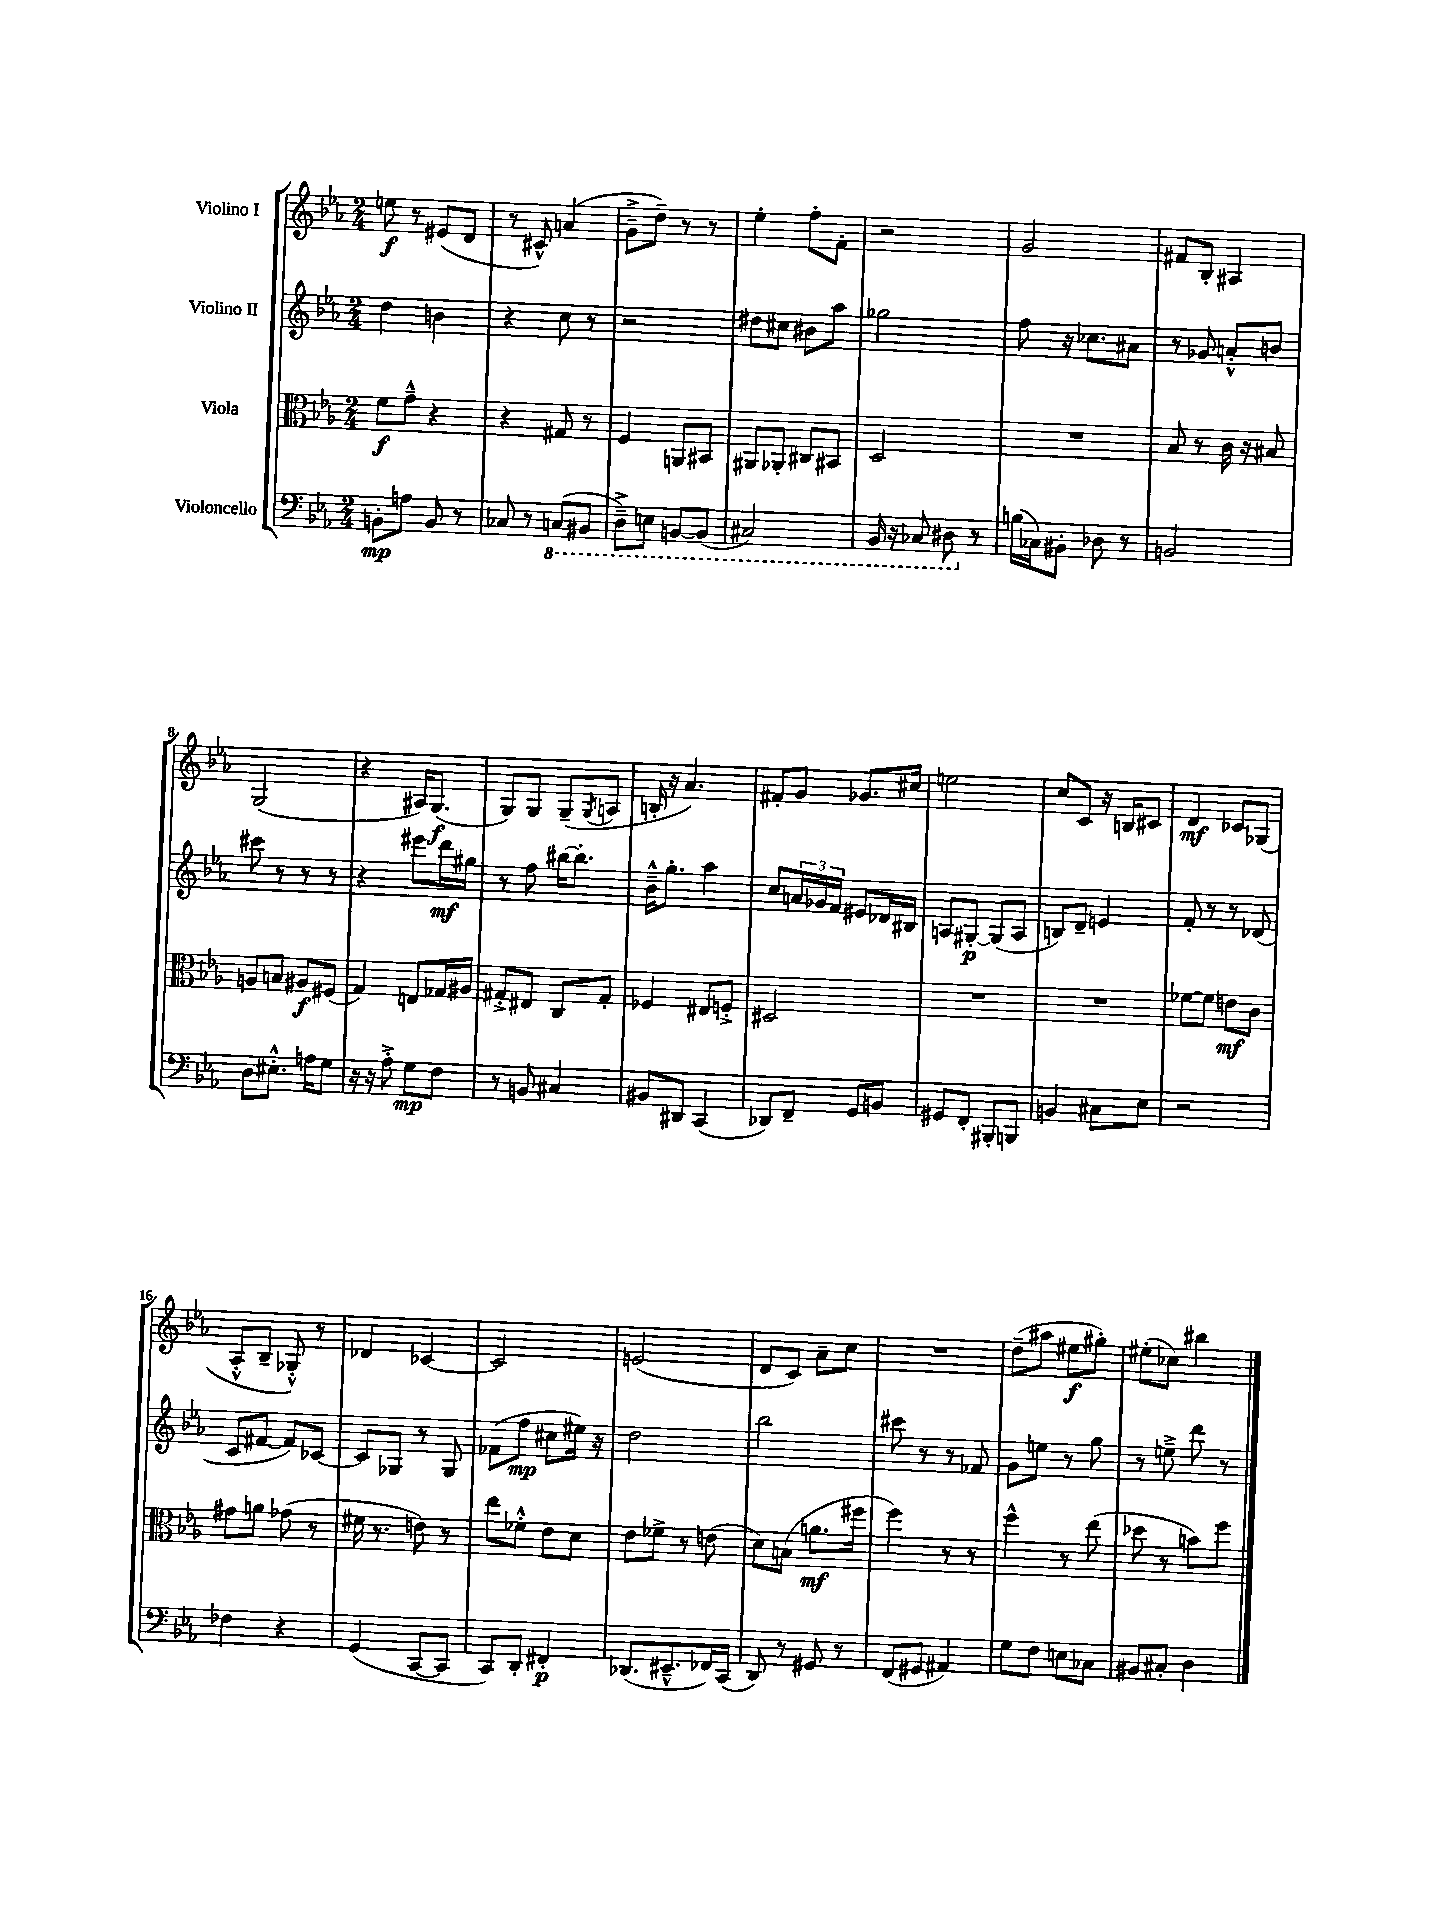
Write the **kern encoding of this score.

**kern	**kern	**kern	**kern
*staff4	*staff3	*staff2	*staff1
*clefF4	*clefC3	*clefG2	*clefG2
*k[b-e-a-]	*k[b-e-a-]	*k[b-e-a-]	*k[b-e-a-]
*M2/4	*M2/4	*M2/4	*M2/4
8BB'\L	8f\L	4dd\	8ee\
8A\J	8g~^^\J	.	8r
8BB/	4r	4b\	(8e#/L
8r	.	.	8d/J
=	=	=	=
8C-/	4r	4r	8r
8r	.	.	8c#^^/)
(8CC/L	8G#/	8cc\	(4a/
8BBB#/J	8r	8r	.
=	=	=	=
8DD~^\L)	4F/	2r	8g~^\L
8EE\J	.	.	8dd~\J)
[8BBB/L	8AA/L	.	8r
(8BBB/]J	8BB#/J	.	8r
=	=	=	=
2CC#/)	8AA#/L	8dd#\L	4ee-'\
.	8AA-'/J	8cc#\J	.
.	8C#/L	8b#\L	8ff'\L
.	8BB#/J	8aa-\J	8f'\J
=	=	=	=
16BBB-/	2D/	2gg-\	2r
16r	.	.	.
8CC-/	.	.	.
8DD#\	.	.	.
8r	.	.	.
=	=	=	=
(16B\LL	2r	8ff\	2g/
16C-\J)	.	.	.
8BB#'\J	.	16r	.
.	.	8.cc-\L	.
8D-\	.	.	.
8r	.	8a#\J	.
=	=	=	=
2BB/	8B-/	8r	8f#/L
.	8r	8g-/	8B-'/J
.	16c\	8a'^^/L	4A#/
.	16r	.	.
.	8B#/	8b/J	.
=	=	=	=
8D\L	8A/L	8ccc#\	(2G/
8.E#'^^\J	8B/J	8r	.
.	8A#/L	8r	.
16A\LK	.	.	.
8G\J	(8F#/J	8r	.
=	=	=	=
16r	4G/)	4r	4r
16r	.	.	.
8A-'^\	.	.	.
8G\L	8E/L	8eee#\L	16A#/LK)
.	.	.	(8.G/J
8F\J	16G-/L	16ddd\L	.
.	16A#/JJ	16gg#\JJ	.
=	=	=	=
8r	8G#'^/L	8r	8G/L)
8BB/	8E#/J	8ff\	8G/J
4C#/	8C/L	[16bb#\LK	(8G~/L
.	.	8.bb#'\]J	.
.	.	.	8qG/
.	8G#'/J	.	8A/J
=	=	=	=
8BB#/L	4F-/	16b-~^^\LK	16B'/
.	.	8.gg'\J	16r
8DD#/J	.	.	4.a-/)
(4CC/	8E#/L	4aa-\	.
.	8F'^/J	.	.
=	=	=	=
8DD-/L)	2D#/	8cc/L	8f#'/L
8FF~/J	.	24a/L	8g/J
.	.	24g-/	.
.	.	24f/JJ	.
8GG/L	.	8e#/L	8.g-/L
8BB/J	.	16d-/L	.
.	.	16B#/JJ	16cc#/Jk
=	=	=	=
8GG#/L	2r	8A/L	2ee\
8FF'/J	.	[8G#'/J	.
8BBB#'/L	.	(8G#/]L	.
8BBB/J	.	8A/J	.
=	=	=	=
4BB/	2r	8B/L)	8cc/L
.	.	8d~/J	8c/J
8C#\L	.	4e/	16r
.	.	.	16B/LK
8E-\J	.	.	8c#/J
=	=	=	=
2r	[8f-\L	8f'/	4d/
.	8f-\]J	8r	.
.	8e\L	8r	8c-/L
.	8c\J	(8d-/	(8G-/J
=	=	=	=
4F-\	8g#\L	8c/L	8A-'^^/L
.	8a\J	[8f#/J	8B-~/J
4r	(8g-\	8f#/]L)	8G-'^^/)
.	8r	[8c-/J	8r
=	=	=	=
(4GG/	16f#\	8c-/]L	4d-/
.	8.r	.	.
.	.	8G-/J	.
[8CC/L	8e\)	8r	[4c-/
8CC/]J	8r	8G-/	.
=	=	=	=
8CC/L)	8ee-\L	(8f-\L	2c-/]
8DD'/J	8f-'^^\J	8ff\J	.
4FF#'/	8e-\L	8cc#\L	.
.	8d\J	16ee#\Jk)	.
.	.	16r	.
=	=	=	=
(8.DD-/L	8e-\L	2dd\	(2e/
.	8f-^\J	.	.
8.EE#~^^/	.	.	.
.	8r	.	.
16FF-/L)	(8e\	.	.
(16CC/JJ	.	.	.
=	=	=	=
8DD/)	8d\L)	2bb-\	8d/L
8r	(8B\J	.	8c/J)
8GG#/	8.a\L	.	8a-~\L
8r	.	.	8cc\J
.	16ff#\Jk	.	.
=	=	=	=
(8FF/L	4ff\)	8ccc#\	2r
8GG#/J	.	8r	.
4AA#/)	8r	8r	.
.	8r	8f-/	.
=	=	=	=
8G\L	4ff^^\	8g\L	(8dd~\L
8F\J	.	8ee\J	8aa#\J
8E\L	8r	8r	8ee#\L
8C-\J	(8ee-\	8gg\	8gg#'\J)
=	=	=	=
8BB#/L	8dd-\	8r	(8ee#'\L
8C#'/J	8r	8ee~^\	8cc-\J)
4D\	8b\L)	8ddd\	4bb#\
.	8ff\J	8r	.
==	==	==	==
*-	*-	*-	*-
